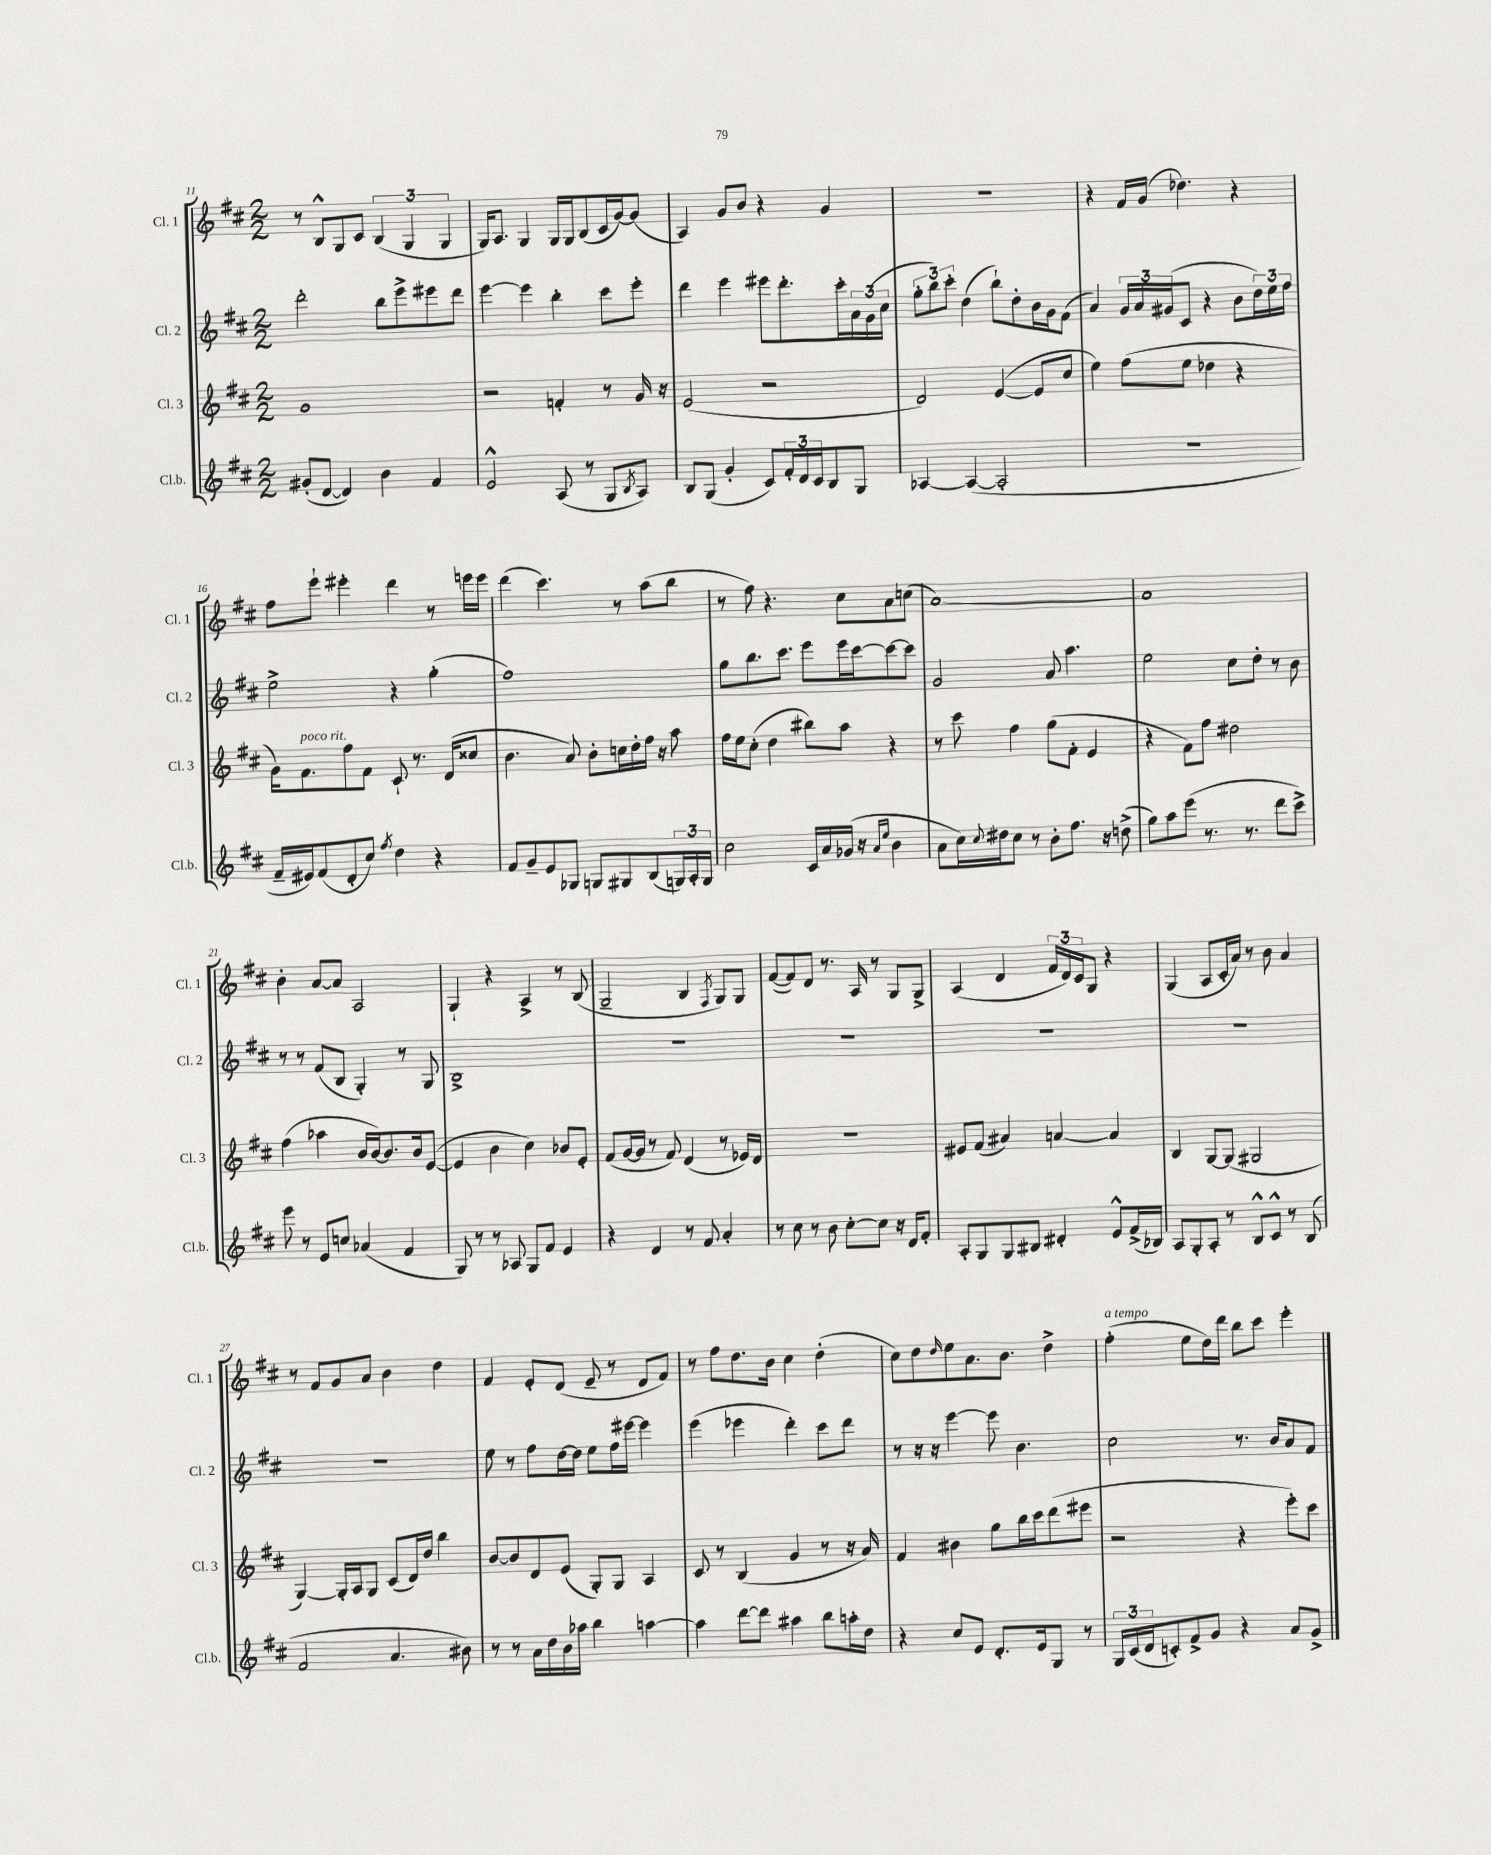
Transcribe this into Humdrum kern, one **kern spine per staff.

**kern	**kern	**kern	**kern
*part4	*part3	*part2	*part1
*staff4	*staff3	*staff2	*staff1
*I"Cl.b.	*I"Cl. 3	*I"Cl. 2	*I"Cl. 1
*I'Cl.b.	*I'Cl. 3	*I'Cl. 2	*I'Cl. 1
*clefG2	*clefG2	*clefG2	*clefG2
*k[f#c#]	*k[f#c#]	*k[f#c#]	*k[f#c#]
*M2/2	*M2/2	*M2/2	*M2/2
=11	=11	=11	=11
(8g#X'/L	1g	2ddd'\	8r
[8d/J	.	.	8B^^/L
4d/])	.	.	8G/
.	.	.	8c#/J
4b\	.	8bb\L	(6B/
.	.	8eee^\	.
.	.	.	6G/
4f#/	.	8eee#X\	.
.	.	.	6G/
.	.	8ddd\J	.
=12	=12	=12	=12
2e^^/	2r	[4eee\	16G/KL)
.	.	.	8.A/J
.	.	4eee\]	4G/
(8A/	4fn'/	4bb'\	16G/LL
.	.	.	16G/J
8r	.	.	(8B/
8G/L	8r	8ccc#\L	16c#/L
.	.	.	[16g/J)
8qB/	.	.	.
8A/J)	16g/	8eee'\J	(8g/J]
.	16r	.	.
=13	=13	=13	=13
8B/L	(2e/	4ddd\	4A/)
(8G/J	.	.	.
4g'/	.	4eee\	8g/L
.	.	.	8b/J
8c#/L)	2r	8eee#X\L	4r
24f#'/L	.	8.ddd'\	.
24d/	.	.	.
24c#/J	.	.	.
8B/	.	.	4g/
.	.	16ccc#'\L	.
8G/J	.	24a\	.
.	.	(24g\	.
.	.	24cc#\JJ	.
=14	=14	=14	=14
[4A-X/	2d/)	12gg'\L	1r
.	.	12bb\)	.
.	.	12ccc#'\J	.
(4A-/_	.	(4dd\	.
2A-'/]	([4e/	8bb`\L)	.
.	.	8dd'\	.
.	8e/L]	16b\L	.
.	.	16g\J	.
.	8cc#/J	(8f#\J	.
=15	=15	=15	=15
1r	4ee\)	4a/)	4r
.	(8ff#\L	24g/LL	16f#/LL
.	.	24a/	.
.	.	.	(16g/JJ
.	.	(24g#X/J	.
.	8ee\J	8c#/J	4.dd-X\)
.	4dd-X\	4r	.
.	4r	8b\L	4r
.	.	24dd\L)	.
.	.	24ee\	.
.	.	24ff#\JJ	.
!!LO:LB:g=z
=16	=16	=16	=16
16f#~/LL	16g\KL)	2ee^\	8ff#\L
!	!LO:TX:a:i:t=poco rit.	!	!
16e#X/J)	8.f#\	.	.
(8f#/	.	.	8eee`\J
8d'/	8ff#\	.	4eee#X'\
8cc#/J)	8f#\J	.	.
8qff#/	.	.	.
4dd\	8c#`/	4r	4ddd\
.	8.r	.	.
4r	.	(4gg'\	8r
.	(16d/KL	.	.
.	8cc##X/J	.	16eeen\LL
.	.	.	16eee\JJ
=17	=17	=17	=17
8f#/L	4.b\	1ff#)	(4ddd\
8g~/	.	.	.
8e/	.	.	4.ccc#\)
8G-X/J	8a/)	.	.
8Gn/L	8b'\L	.	.
8G#X/	16ccn\L	.	8r
.	16dd'\	.	.
(8B/	16ff#\JJ	.	(8aa\L
.	16r	.	.
24Gn/L)	8aa\	.	8bb\J
24A'/	.	.	.
24G/JJ	.	.	.
=18	=18	=18	=18
2cc#\	16ff#\LL	8gg\L	8r
.	16ee\J	.	.
.	(8cc#'\J	8.bb\	8ff#\)
.	4dd\	.	4.r
.	.	8.ccc#\J	.
16c#/LL	8bb#X\L)	8eee\L	.
16a/	.	.	.
(16g-X/JJ	8aa\J	16eee\L	8cc#\L
16r	.	[16ccc#\J	.
16qqa/LL	.	.	.
16qqee/JJ	.	.	.
4b\	4r	8ccc#\_	8a\
.	.	8ccc#\J]	(8ccn\J
=19	=19	=19	=19
8a\L	8r	2g/	[1a)
16cc#\L)	8ccc#\	.	.
8qqcc#/	.	.	.
16dd#X\J	.	.	.
8cc#\J	4ff#\	.	.
8r	.	.	.
8b'\L	(8gg\L	8a/	.
8.ff#\J	8f#'\J	4.aa\	.
.	4e/	.	.
16r	.	.	.
(8ddn^\	.	.	.
=20	=20	=20	=20
8gg\L)	4r	2ee\	1a]
8aa\	.	.	.
(8eee\J	8f#\L)	.	.
8.r	8ff#\J	.	.
.	2dd#X\	8cc#\L	.
8.r	.	.	.
.	.	8dd'\J	.
8ddd\L	.	8r	.
8ccc#^\J)	.	8b\	.
!!LO:LB:g=z
=21	=21	=21	=21
8eee\	(4ff#\	8r	4b'\
8r	.	8r	.
8e/L	4aa-X\	(8f#/L	[8a/L
8ccn/J	.	8B/J	8a/J]
(4a-X/	16b/LL	4G'/)	2A/
.	[16b/J)	.	.
.	8.b/]	.	.
4f#/	.	8r	.
.	16b/k	.	.
.	([8e/J	8G/	.
=22	=22	=22	=22
8G/)	4e/]	1B^	4G`/
8r	.	.	.
8r	4b\	.	4r
8A-X/	.	.	.
8G/L	4cc#\)	.	4A^/
8f#/J	.	.	.
4e/	8b-X/L	.	8r
.	8e'/J	.	(8B/
=23	=23	=23	=23
4r	(8f#/L	1r	2G~/
.	[16g/L	.	.
.	16g/JJ]	.	.
4d/	8r	.	.
.	8f#/)	.	.
8r	(4d/	.	4B/
8f#/	.	.	.
.	.	.	8qF#/
4a'/	8r	.	8G/L)
.	16e-X/LL)	.	8G/J
.	16d/JJ	.	.
=24	=24	=24	=24
8r	1r	1r	([8f#/L
8cc#\	.	.	8f#/])
8r	.	.	8d/J
8b\	.	.	8.r
[8cc#'\L	.	.	.
.	.	.	16A/
8cc#\J]	.	.	8r
16r	.	.	8G/L
16d/KL	.	.	.
8f#'/J	.	.	8G^/J
=25	=25	=25	=25
8A'/L	8e#X/L	1r	(4A/
8G/	(8f#/J	.	.
8G/	4a#X/)	.	4d/
8B#X/J	.	.	.
4d#X'/	[4an/	.	24f#/LL
.	.	.	24d/)
.	.	.	24c#/J
.	.	.	8G/J
8e^^/L	4a/]	.	4r
(16f#^/L	.	.	.
16B-X/JJ)	.	.	.
=26	=26	=26	=26
8A/L	4B/	1r	(4G/
8G'/	.	.	.
8A'/J	[8G/L	.	8A/L
8r	(8G/J]	.	16c#'/L
.	.	.	16a/JJ)
8B^^/L	2G#X/	.	8r
8c#^^/J	.	.	8b\
8r	.	.	4a/
(8B/	.	.	.
!!LO:LB:g=z
=27	=27	=27	=27
2f#/	[4G/)	1r	8r
.	.	.	8f#/L
.	16G'/LL]	.	8g/
.	16A/J	.	.
.	8G/J	.	8a/J
4.a/	(8c#/L	.	4b\
.	16d/L)	.	.
.	16dd/JJ	.	.
.	4bb\	.	4dd\
8b#X\)	.	.	.
=28	=28	=28	=28
8r	[8b/L	8ee\	4f#/
8r	8b/]	8r	.
16a\LL	8d/	8ff#\L	8e'/L
16dd\	.	.	.
16b\	(8e/J	[16dd\L	(8d/J
16aa-X\JJ	.	16dd\JJ]	.
4bb\	8G'/L)	8ee\L	8e~/
.	8G/J	16ff#\L	8r
.	.	[16eee#X\JJ	.
[4aan\	4A/	4eee#\]	8d/L
.	.	.	8f#/J)
=29	=29	=29	=29
4aa\]	8c#/	(4eee\	8r
.	8r	.	8ff#\L
[8ddd\L	(4B/	4eee-X\	8.dd\
8ddd\J]	.	.	.
.	.	.	16b\Jk
4aa#X\	4g/	4ddd'\)	4cc#\
8bb\L	8r	8ccc#\L	(4dd'\
16aan'\L	16r	8ddd\J	.
16dd\JJ	16a/)	.	.
=30	=30	=30	=30
4r	4f#/	8r	8cc#\L)
.	.	16r	8dd\
.	.	16r	.
.	.	.	16qqdd/
8cc#/L	4b#X\	[4eee\	8ee\
8e/J	.	.	8.a\
8.d'/L	8gg\L	8eee\]	.
.	.	.	8.b\J
.	16bb\L	4.b\	.
16e/k	16ccc#\J	.	.
8G/J	(8ddd\	.	4dd^\
8r	8eee#X\J	.	.
=31	=31	=31	=31
!	!	!	!LO:TX:a:i:t=a tempo
24G/LL	2r	2cc#\	(4ff#'\
(24c#/	.	.	.
24d/J	.	.	.
8cn'/)	.	.	.
8f#^/	.	.	8ee\L
8g/J	.	.	16dd\L)
.	.	.	16ddd\JJ
4r	4r	8.r	8bb\L
.	.	.	8ccc#\J
.	.	16b/KL	.
8a/L	8eee'\L)	8a/	4eee'\
8g^/J	8ccc#\J	8f#/J	.
==	==	==	==
*-	*-	*-	*-
